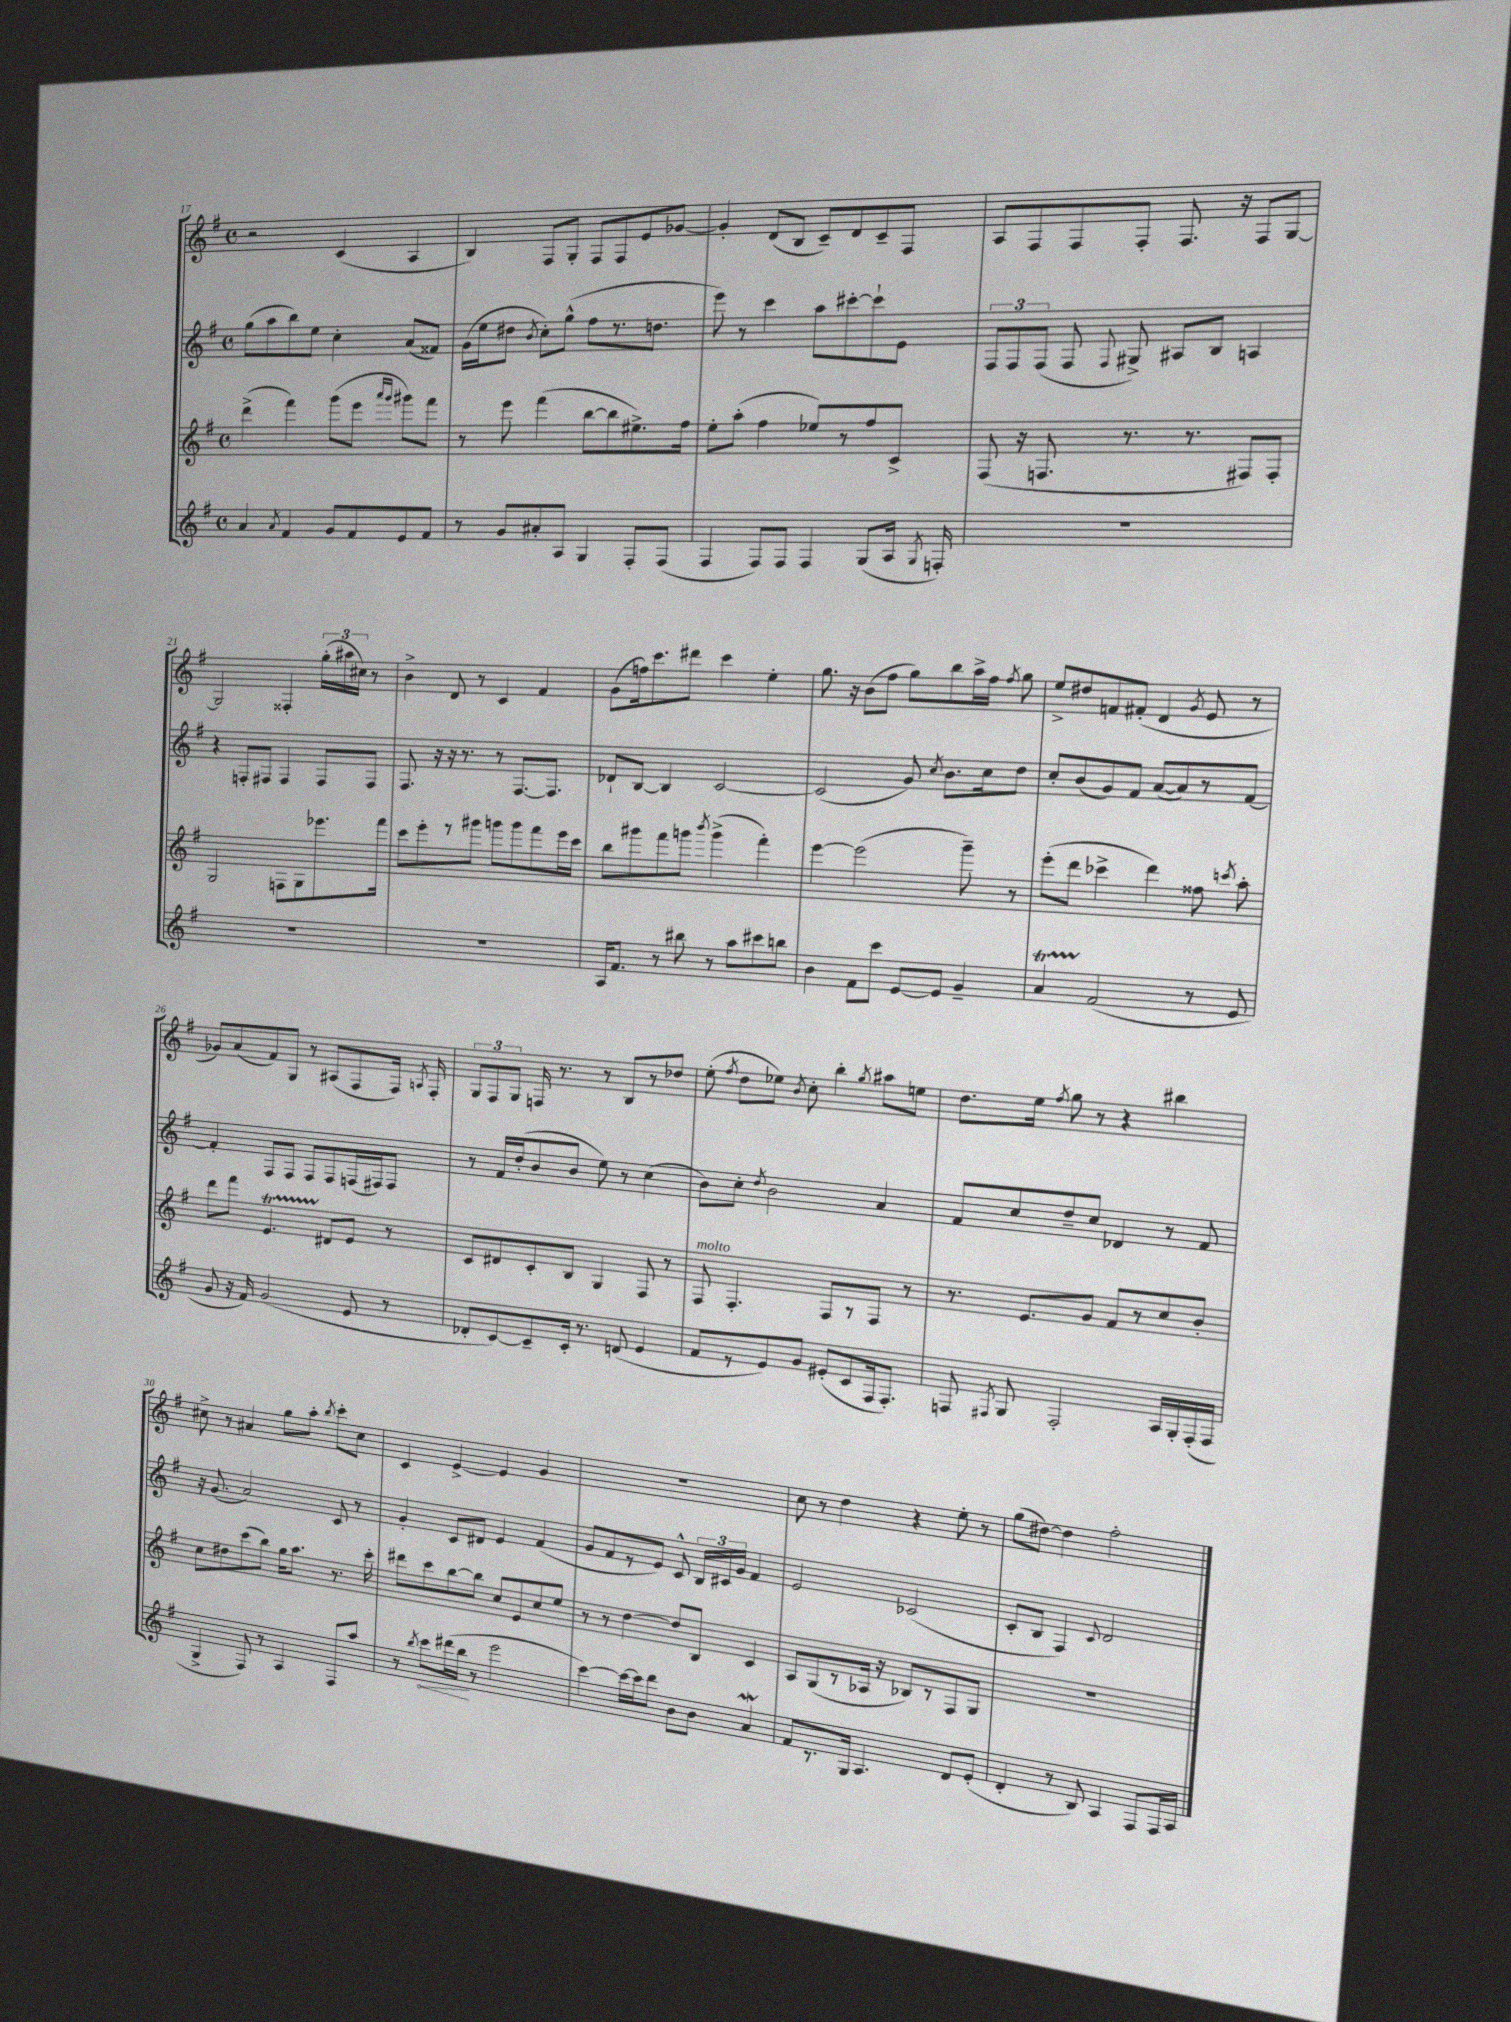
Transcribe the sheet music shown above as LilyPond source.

<<
\new StaffGroup <<
\new Staff = "s0" {
    \clef treble \key g \major \defaultTimeSignature \time 4/4
    \autoBeamOff r2 c'4( a4 |
    b4) fis8[ g8]-. fis8[ fis8 e'8 ges'8]~ |
    ges'4-. d'8[( b8] c'8[--) d'8 c'8-- fis8] |
    a8[ fis8 fis8 fis8]-. fis8. r16 fis8[ g8]~ |
    g2 fisis4-. \tuplet 3/2 { g''16[-.( ais''16 cis''16]) } r8 |
    b'4-> d'8 r8 c'4 fis'4 |
    g'8[( f''16) c'''8. dis'''8] c'''4 e''4-. |
    g''8. r16 b'8[( fis''8] g''8[) b''8 a''16-> fis''16] \acciaccatura { fis''8 } g''8 |
    e''8[-> dis''8 f'8 fis'8]-.( d'4 \acciaccatura { g'8 } e'8 r8 |
    ges'8[) a'8( fis'8) g8] r8 ais8[( fis8 fis16]) \acciaccatura { a8 } fis16-. |
    \tuplet 3/2 { g8[ fis8 g8] } f16 r8. r8 b8[ r8 des''8] |
    e''8-.( \acciaccatura { fis''8 } d''8[ ees''8]) \acciaccatura { b'8 } c''8-. b''4-. \acciaccatura { g''8 } ais''8[ e''8] |
    d''8.[ e''16] \acciaccatura { fis''8 } g''8 r8 r4 bis''4 |
    cis''8-> r8 ais'4 g''8[ a''8]-. \acciaccatura { b''8 } c'''8[-. cis''8] |
    c'4 e'4~-> e'4 g'4 |
    R1 |
    c''8 r8 d''4 r4 e''8-. r8 |
    g''8[( dis''8]~) dis''4 fis''2-. \bar "|." |
}
\new Staff = "s1" {
    \clef treble \key g \major \defaultTimeSignature \time 4/4
    \autoBeamOff g''8[( a''8 b''8) e''8] c''4-. a'8[( fisis'8]) |
    g'16[( e''16 dis''8] \acciaccatura { b'8 } c''8[-.) g''8]-^( fis''8[ r8. d''8.] |
    e'''8) r8 c'''4 a''8[ cis'''8~-. cis'''8-! e'8] |
    \tuplet 3/2 { fis8[ fis8 fis8]( } fis8 \appoggiatura { fis8 } gis8->) ais8[ b8] a4 |
    r4 f8[-. fis8] fis4 fis8[ fis8] |
    fis8. r16 r16 r8. r8 fis8.[~ fis8.] |
    des'8[-! b8]~ b4 c'2~ |
    c'2( g'8) \acciaccatura { c''8 } b'8.[ c''16 d''8] |
    c''8[-. b'8( g'8) fis'8] a'8[~( a'8) r8 fis'8]~ |
    fis'4-. fis8[ fis8] fis8[ fis8 f16( fis16) fis8] |
    r8 fis'16[ d''16-.( b'8 b'8] e''8) r8 c''4( |
    b'8[) c''8]-. \acciaccatura { d''8 } b'2 a'4 |
    fis'8[ c''8 d''8-- c''8] des'4 r8 fis'8 |
    r16 g'8.( a'2) c'8 r8 |
    g'4-. c'8[ dis'8] e'4 fis'4( |
    g'8[ fis'8 r8 e'8]) c'8-^ \tuplet 3/2 { b16[ cis'16 g'16] } fis'4 |
    e'2 ces'2( |
    c'8[-. b8] fis4) \appoggiatura { c'8 } d'2 \bar "|." |
}
\new Staff = "s2" {
    \clef treble \key g \major \defaultTimeSignature \time 4/4
    \autoBeamOff d'''4->( fis'''4) g'''8[( e'''8] \grace { a'''16[ g'''16] } gis'''8[) fis'''8] |
    r8 e'''8 fis'''4( b''8[~ b''8 eis''8.->) fis''16] |
    e''8[-. a''8]-.( fis''4 ees''8[) r8 fis''8 c'8]-> |
    fis8( r16 f8. r8. r8. fis8[) fis8]-. |
    g2 f8[ g8 ees'''8. fis'''16] |
    c'''8[ e'''8-. r8 gis'''8] g'''8[ g'''8 fis'''8 e'''16 c'''16] |
    b''8[ gis'''8 fis'''8 g'''8] \acciaccatura { b'''8 } g'''4->( fis'''4-.) |
    e'''4~ e'''2( g'''8--) r8 |
    e'''8[-.( d'''8] ces'''4-> d'''4) fisis''8 \acciaccatura { c'''8 } a''8-. |
    d'''8[ fis'''8] e'4.\startTrillSpan dis'8[\stopTrillSpan e'8] r8 |
    c'8[ dis'8 c'8-. b8] g4 fis8 r8 |
    fis8^\markup { \italic "molto" } fis4.-. fis8[ r8 fis8] r8 |
    r8. e'8.[ g'8] fis'8[ r8 c''8 b'8]-. |
    c''8[ dis''8 c'''8( b''8]) g''16[ a''8.] r8. c'''16-. |
    dis'''8[ c'''8 b''8~ b''8] c''8[ e'8 c''8 e''8] |
    r8 r8 d''4~ d''8[ b8] c'4 |
    a8[ g8( r8 aes16] r16 bes8[) r8 fis8 g8] |
    R1 \bar "|." |
}
\new Staff = "s3" {
    \clef treble \key g \major \defaultTimeSignature \time 4/4
    \autoBeamOff a'4 \acciaccatura { a'8 } fis'4 g'8[ fis'8 e'8 fis'8] |
    r8 g'8[ ais'8-. a8] g4 fis8[-. fis8]( |
    fis4 fis8[) fis8] fis4 g8[( a16] \acciaccatura { g8 } f16-.) |
    R1 |
    R1 |
    R1 |
    a16[ fis'8.] r8 bis''8 r8 a''8[ cis'''8 b''8] |
    b'4 fis'8[ c'''8] e'8[~ e'8] g'4-- |
    a'4\startTrillSpan fis'2\stopTrillSpan( r8 e'8 |
    g'8 r16 fis'16) g'2( e'8 r8 |
    des'8[-. c'8~) c'8-- c'16]-. r8. d'8( e'4 |
    fis'8[ r8 e'8) g'8] eis'8[-.( c'8 fis16 fis8.]-.) |
    f8 \acciaccatura { fis8 } g8 fis2-. a16[ g16-. fis16-.( fis16] |
    g4-> fis8) r8 a4 fis8[ a''8] |
    r8 \acciaccatura { b''8 } \once \override Hairpin.circled-tip = ##t c'''8[\< dis'''16( b''16]\! r8 e'''2 |
    c'''4~) c'''16[~ c'''16 d'''8] b'8[ b'8] a'4\mordent |
    fis'8[ r8. g16] a4. d'8[ e'8]-.( |
    d'4-. r8 b8) a4 fis8[ fis16 a16] \bar "|." |
}
>>
>>
\layout { \context { \Score currentBarNumber = #17 } }
